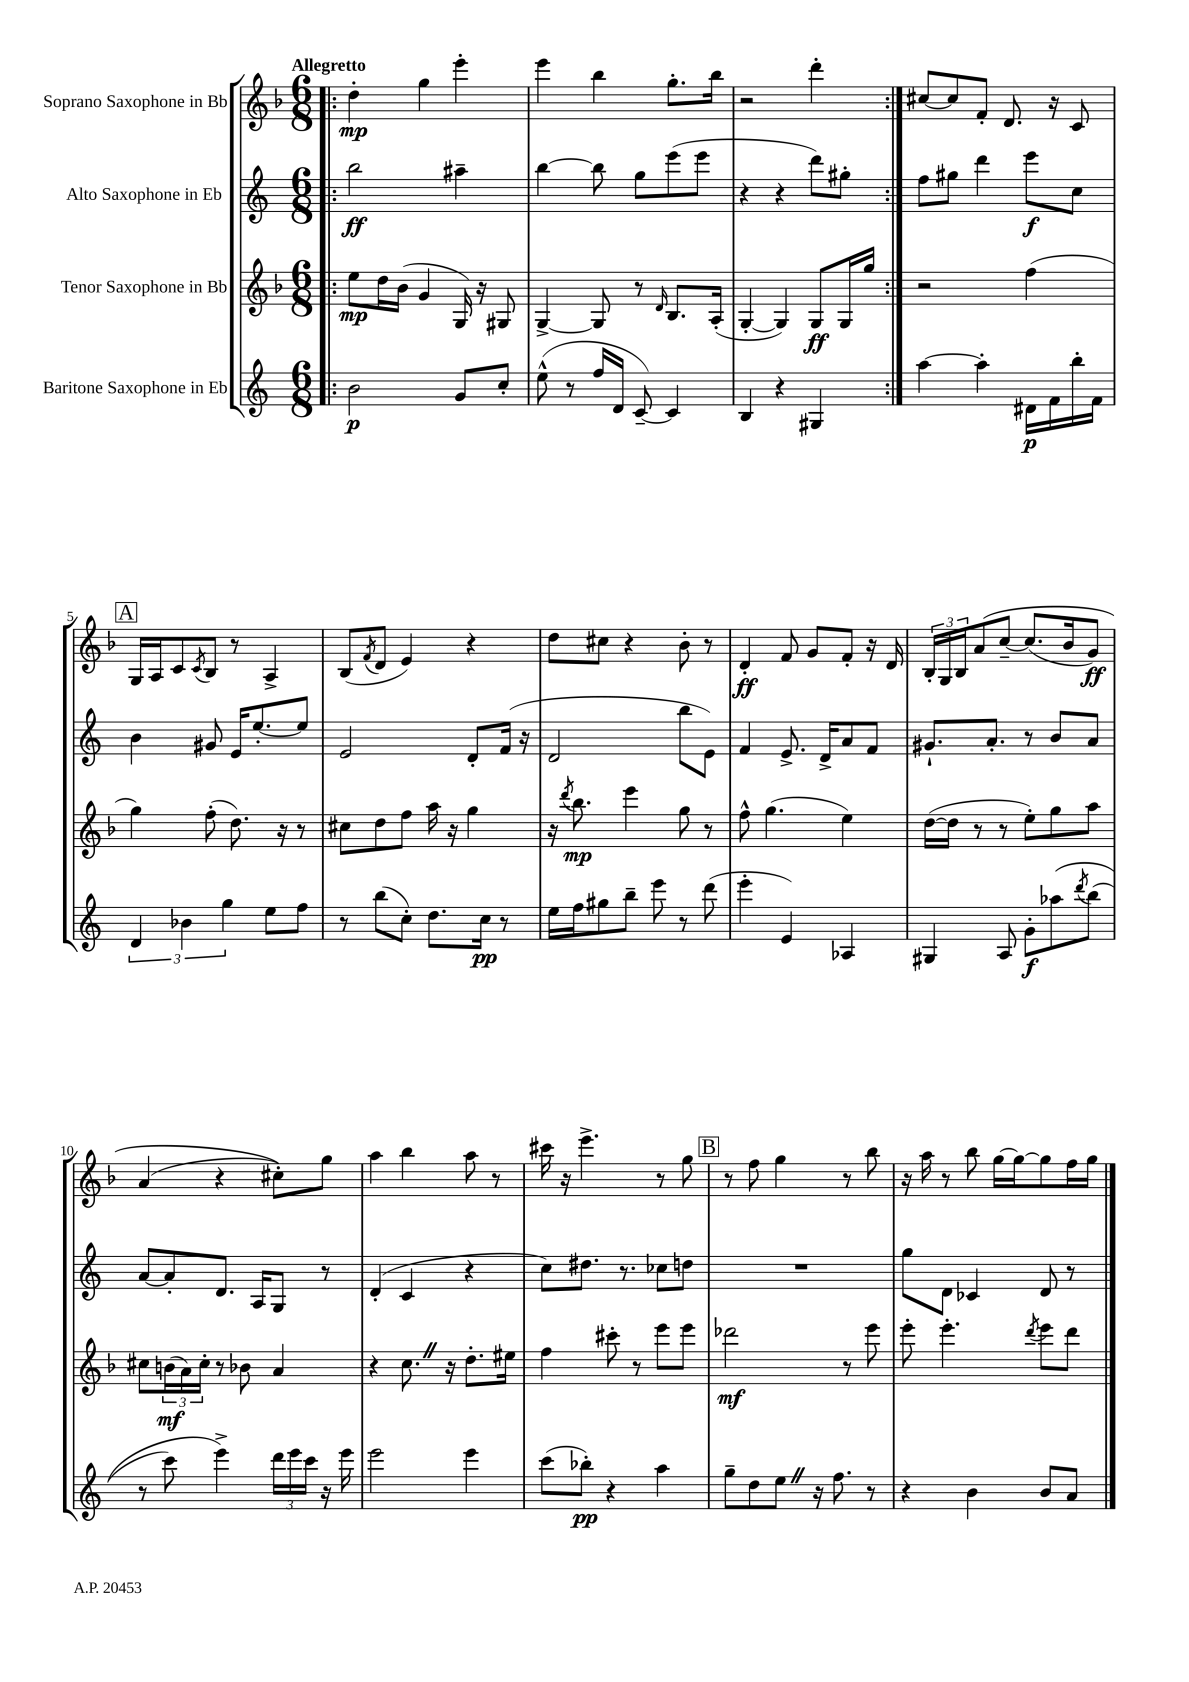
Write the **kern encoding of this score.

**kern	**kern	**kern	**kern
*staff4	*staff3	*staff2	*staff1
*clefG2	*clefG2	*clefG2	*clefG2
*k[]	*k[b-]	*k[]	*k[b-]
*M6/8	*M6/8	*M6/8	*M6/8
=!|:	=!|:	=!|:	=!|:
2b	8ee	2bb	4dd'
.	16dd	.	.
.	(16b-	.	.
.	4g	.	4gg
8g	16G)	4aa#~	4eee'
.	16r	.	.
8cc'	8G#	.	.
=	=	=	=
(8ee^^	[4G^	[4bb	4eee
8r	.	.	.
16ff	8G]	8bb]	4bb-
16d	.	.	.
[8c~)	8r	8gg	.
.	16qqd	.	.
4c]	8.B-	(8eee	8.gg'
.	.	8eee	.
.	(16A'	.	16bb-
=	=	=	=
4B	[4G'	4r	2r
4r	4G])	4r	.
4G#	8G	8ddd)	4ddd'
.	16G	8gg#'	.
.	16gg	.	.
=:|!	=:|!	=:|!	=:|!
[4aa	2r	8ff	[8cc#
.	.	8gg#	8cc#]
4aa']	.	4ddd	8f'
.	.	.	8.d
16d#	(4ff	8eee	.
16f	.	.	16r
16bb'	.	8cc	8c
16f	.	.	.
=	=	=	=
6d	4gg)	4b	16G
.	.	.	16A
.	.	.	8c
6b-	.	.	.
.	.	.	8qc
.	(8ff'	8g#	8B-
6gg	.	.	.
.	8.dd)	16e	8r
.	.	[8.ee'	.
8ee	.	.	4A^
.	16r	.	.
8ff	8r	8ee]	.
=	=	=	=
8r	8cc#	2e	(8B-
.	.	.	8qf
(8bb	8dd	.	8d
8cc')	8ff	.	4e)
8.dd	16aa	.	.
.	16r	.	.
.	4gg	8d'	4r
16cc	.	.	.
8r	.	(16f	.
.	.	16r	.
=	=	=	=
16ee	16r	2d	8dd
.	8qddd	.	.
16ff	8.bb-	.	.
8gg#	.	.	8cc#
8bb~	4eee	.	4r
8eee	.	.	.
8r	8gg	8bb	8b-'
(8ddd	8r	8e)	8r
=	=	=	=
4eee'	8ff^^	4f	4d'
.	(4.gg	.	.
4e)	.	8.e^	8f
.	.	.	8g
.	.	16d^	.
4A-	4ee)	8a	8f'
.	.	8f	16r
.	.	.	16d
=	=	=	=
4G#	([16dd	8.g#`	24B-'
.	.	.	24G
.	16dd]	.	.
.	.	.	24B-
.	8r	.	&(8a
.	.	8.a'	.
8A	8r	.	[8cc~
8g'	8ee')	8r	(8.cc]
&(8aa-	8gg	8b	.
.	.	.	16b-
8qddd	.	.	.
(8bb	8aa	8a	8g)
=	=	=	=
8r	8cc#	[8a	(4a
8ccc)	(24b	8a']	.
.	24a)	.	.
.	24cc#'	.	.
4eee^&)	8r	8.d	4r
.	8b-	.	.
.	.	16A	.
24ddd	4a	8G	8cc#')&)
24eee	.	.	.
24ccc	.	.	.
16r	.	8r	8gg
16eee	.	.	.
=	=	=	=
2eee	4r	(4d'	4aa
.	8.cc	4c	4bb-
.	16r	.	.
4eee	8.dd'	4r	8aa
.	.	.	8r
.	16ee#	.	.
=	=	=	=
(8ccc	4ff	8cc)	16ccc#
.	.	.	16r
8bb-')	.	8.dd#	4.eee^
4r	8ccc#'	.	.
.	.	8.r	.
.	8r	.	.
4aa	8eee	8cc-	8r
.	8eee	8dd	8gg
=	=	=	=
8gg~	2ddd-	2.r	8r
8dd	.	.	8ff
8ee	.	.	4gg
16r	.	.	.
8.ff	.	.	.
.	8r	.	8r
8r	8eee	.	8bb-
=	=	=	=
4r	8eee'	8gg	16r
.	.	.	16aa
.	4.eee'	8d	8r
4b	.	4c-	8bb-
.	.	.	[16gg
.	.	.	16gg_
.	8qddd	.	.
8b	8eee	8d	8gg]
8a	8ddd	8r	16ff
.	.	.	16gg
==	==	==	==
*-	*-	*-	*-
